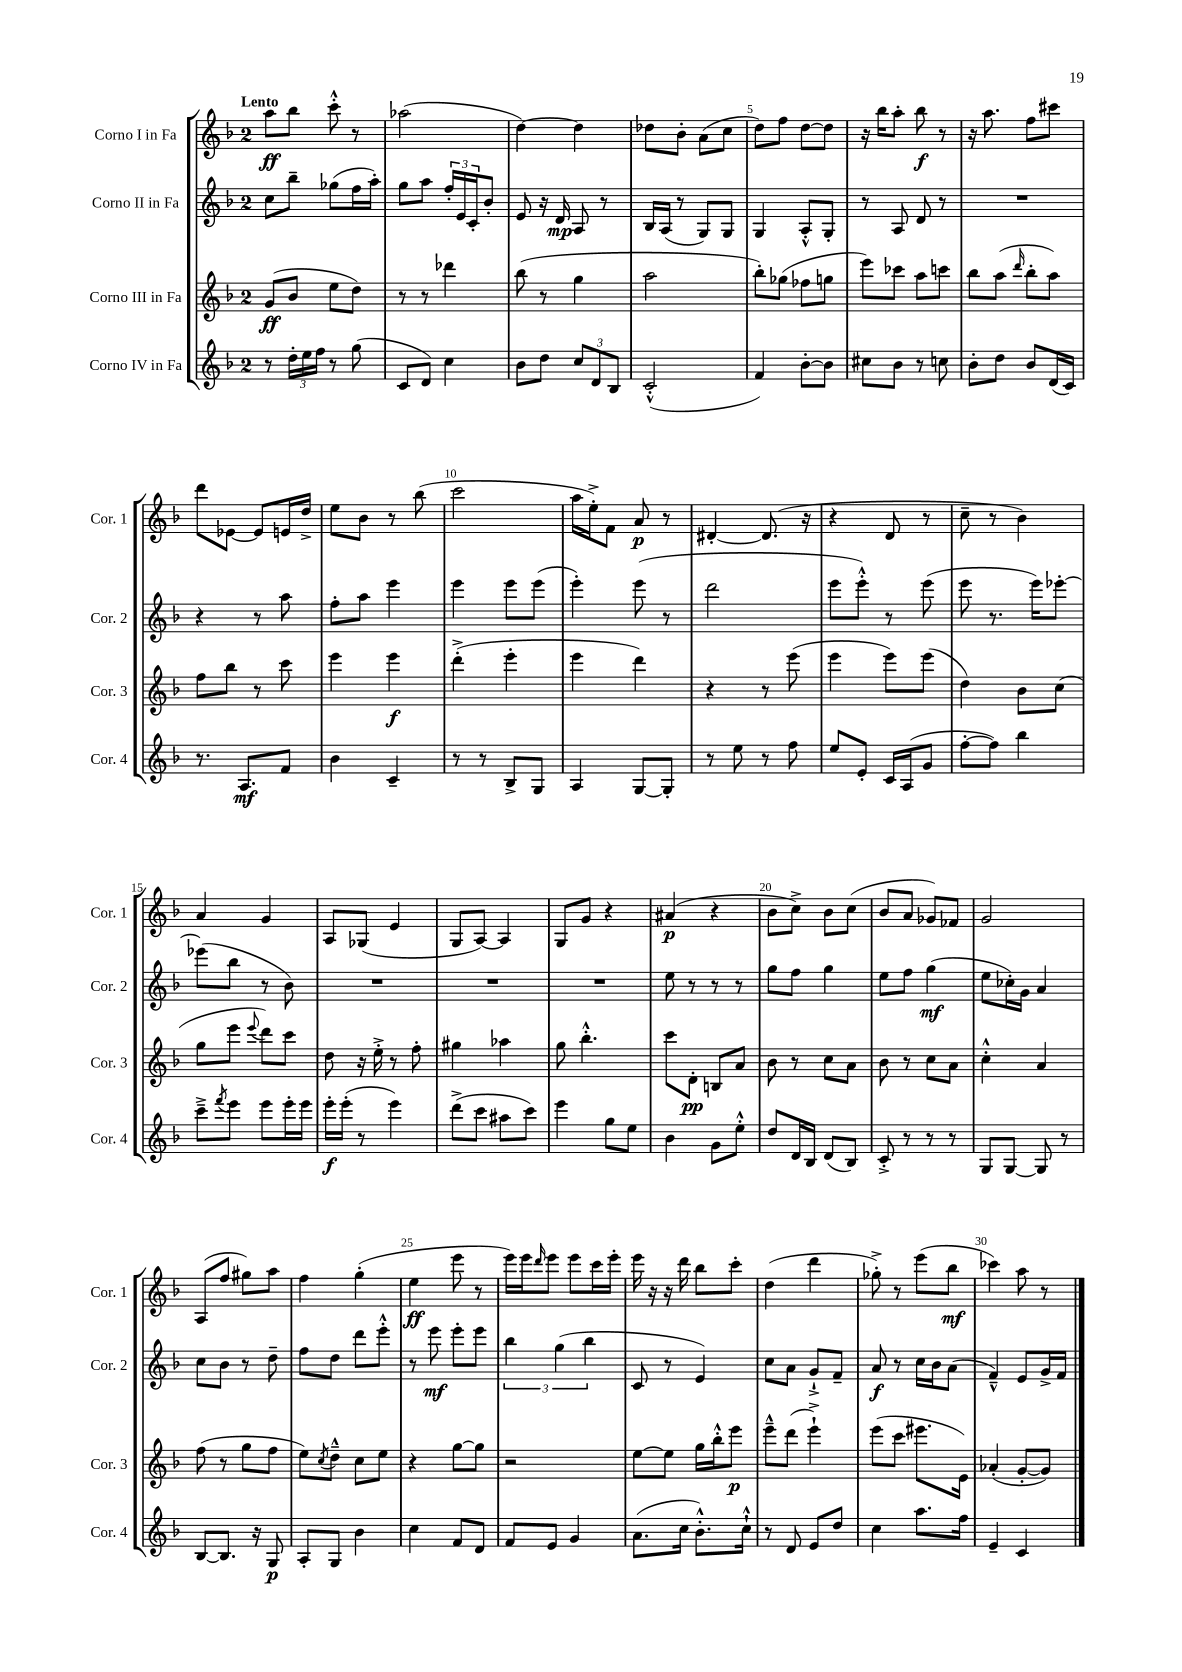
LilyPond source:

<<
\new StaffGroup <<
\new Staff = "s0" \with { instrumentName = "Corno I in Fa" shortInstrumentName = "Cor. 1" } {
    \clef treble \key f \major \once \override Staff.TimeSignature.style = #'single-digit \time 2/4 \tempo "Lento"
    a''8\ff bes''8 c'''8-.-^ r8 |
    aes''2( |
    d''4~) d''4 |
    des''8 bes'8-. a'8( c''8 |
    d''8) f''8 d''8~ d''8 |
    r16 bes''16 a''8-. bes''8\f r8 |
    r16 a''8. f''8 cis'''8 |
    d'''8 ees'8~ ees'8 e'16 d''16-> |
    e''8 bes'8 r8 bes''8( |
    c'''2 |
    a''16 e''16-.->) f'8 a'8\p r8 |
    dis'4~-. dis'8.( r16 |
    r4 d'8 r8 |
    c''8-- r8 bes'4) |
    a'4 g'4 |
    a8 ges8( e'4 |
    g8 a8~) a4 |
    g8 g'8 r4 |
    ais'4\p( r4 |
    bes'8 c''8->) bes'8 c''8( |
    bes'8 a'8 ges'8) fes'8 |
    g'2 |
    a8( f''8 gis''8) a''8 |
    f''4 g''4-.( |
    e''4\ff e'''8 r8 |
    e'''16) e'''16 \grace { d'''16 } e'''8 e'''8 c'''16 e'''16-. |
    e'''16 r16 r16 d'''16 bes''8 c'''8-. |
    d''4( d'''4 |
    ges''8-.->) r8 e'''8( bes''8\mf |
    ces'''4) a''8 r8 \bar "|." |
}
\new Staff = "s1" \with { instrumentName = "Corno II in Fa" shortInstrumentName = "Cor. 2" } {
    \clef treble \key f \major \once \override Staff.TimeSignature.style = #'single-digit \time 2/4
    c''8 bes''8-- ges''8( f''16 a''16-.) |
    g''8 a''8 \tuplet 3/2 { f''16-. e'16 c'16-. } bes'8-. |
    e'8 r16 d'16\mp a8 r8 |
    bes16 a16( r8 g8) g8 |
    g4 a8-.-^ g8-. |
    r8 a8 d'8 r8 |
    R2 |
    r4 r8 a''8 |
    f''8-. a''8 e'''4 |
    e'''4 e'''8 e'''8( |
    e'''4-.) e'''8( r8 |
    d'''2 |
    e'''8 e'''8-.-^) r8 e'''8( |
    e'''8 r8. e'''16) ees'''8~-. |
    ees'''8( bes''8 r8 bes'8) |
    R2 |
    R2 |
    R2 |
    e''8 r8 r8 r8 |
    g''8 f''8 g''4 |
    e''8 f''8 g''4\mf( |
    e''8 ces''16-.) g'16 a'4 |
    c''8 bes'8 r8 d''8-- |
    f''8 d''8 d'''8 e'''8-.-^ |
    r8 e'''8\mf e'''8-. e'''8 |
    \tuplet 3/2 { bes''4 g''4( bes''4 } |
    c'8 r8 e'4) |
    c''8 a'8 g'8-!-> f'8-- |
    a'8\f r8 c''16 bes'16 a'8( |
    f'4---^) e'8 g'16-> f'16 \bar "|." |
}
\new Staff = "s2" \with { instrumentName = "Corno III in Fa" shortInstrumentName = "Cor. 3" } {
    \clef treble \key f \major \once \override Staff.TimeSignature.style = #'single-digit \time 2/4
    g'8\ff( bes'8 e''8 d''8) |
    r8 r8 des'''4 |
    bes''8( r8 g''4 |
    a''2 |
    bes''8-.) ges''8( fes''8 g''8 |
    e'''8) ces'''8 a''8 c'''8 |
    bes''8 a''8( \grace { d'''16 } bes''8-. a''8) |
    f''8 bes''8 r8 c'''8 |
    e'''4 e'''4\f |
    d'''4-.->( e'''4-. |
    e'''4 d'''4) |
    r4 r8 e'''8( |
    e'''4 e'''8) e'''8( |
    d''4) bes'8 c''8( |
    g''8 e'''8 \appoggiatura { e'''8 } d'''8) c'''8 |
    d''8 r16 e''16-.-> r8 f''8-. |
    gis''4 aes''4 |
    g''8 bes''4.-.-^ |
    c'''8 d'8-.\pp b8 a'8 |
    bes'8 r8 c''8 a'8 |
    bes'8 r8 c''8 a'8 |
    c''4-.-^ a'4 |
    f''8( r8 g''8 f''8 |
    e''8) \acciaccatura { c''8 } d''8---^ c''8 e''8 |
    r4 g''8~ g''8 |
    r2 |
    e''8~ e''8 g''16 bes''16-.-^ e'''8\p |
    e'''8---^ d'''8( e'''4-!->) |
    e'''8( c'''8 eis'''8. e'16) |
    aes'4-.( g'8~-. g'8) \bar "|." |
}
\new Staff = "s3" \with { instrumentName = "Corno IV in Fa" shortInstrumentName = "Cor. 4" } {
    \clef treble \key f \major \once \override Staff.TimeSignature.style = #'single-digit \time 2/4
    r8 \tuplet 3/2 { d''16-. e''16 f''16 } r8 g''8( |
    c'8 d'8) c''4 |
    bes'8 d''8 \tuplet 3/2 { c''8 d'8 bes8 } |
    c'2-.-^( |
    f'4) bes'8~-. bes'8 |
    cis''8 bes'8 r8 c''8 |
    bes'8-. d''8 bes'8 d'16( c'16) |
    r8. a8.\mf f'8 |
    bes'4 c'4-- |
    r8 r8 bes8-> g8 |
    a4 g8~ g8-. |
    r8 e''8 r8 f''8 |
    e''8 e'8-. c'16 a16( g'8 |
    f''8~-. f''8) bes''4 |
    c'''8---> \acciaccatura { f'''8 } e'''8 e'''8 e'''16-. e'''16 |
    e'''16-.\f e'''16-.( r8 e'''4) |
    d'''8->( c'''8 ais''8 c'''8) |
    e'''4 g''8 e''8 |
    bes'4 g'8 e''8-.-^ |
    d''8 d'16 bes16 d'8( bes8) |
    c'8-.-> r8 r8 r8 |
    g8 g8~ g8 r8 |
    bes8~ bes8. r16 g8\p |
    a8-. g8 bes'4 |
    c''4 f'8 d'8 |
    f'8 e'8 g'4 |
    a'8.( c''16 bes'8.-.-^) c''16-!-^ |
    r8 d'8 e'8 d''8 |
    c''4 a''8. f''16 |
    e'4-- c'4 \bar "|." |
}
>>
>>
\layout { \context { \Score \override BarNumber.break-visibility = ##(#f #t #t) barNumberVisibility = #(every-nth-bar-number-visible 5) } }
